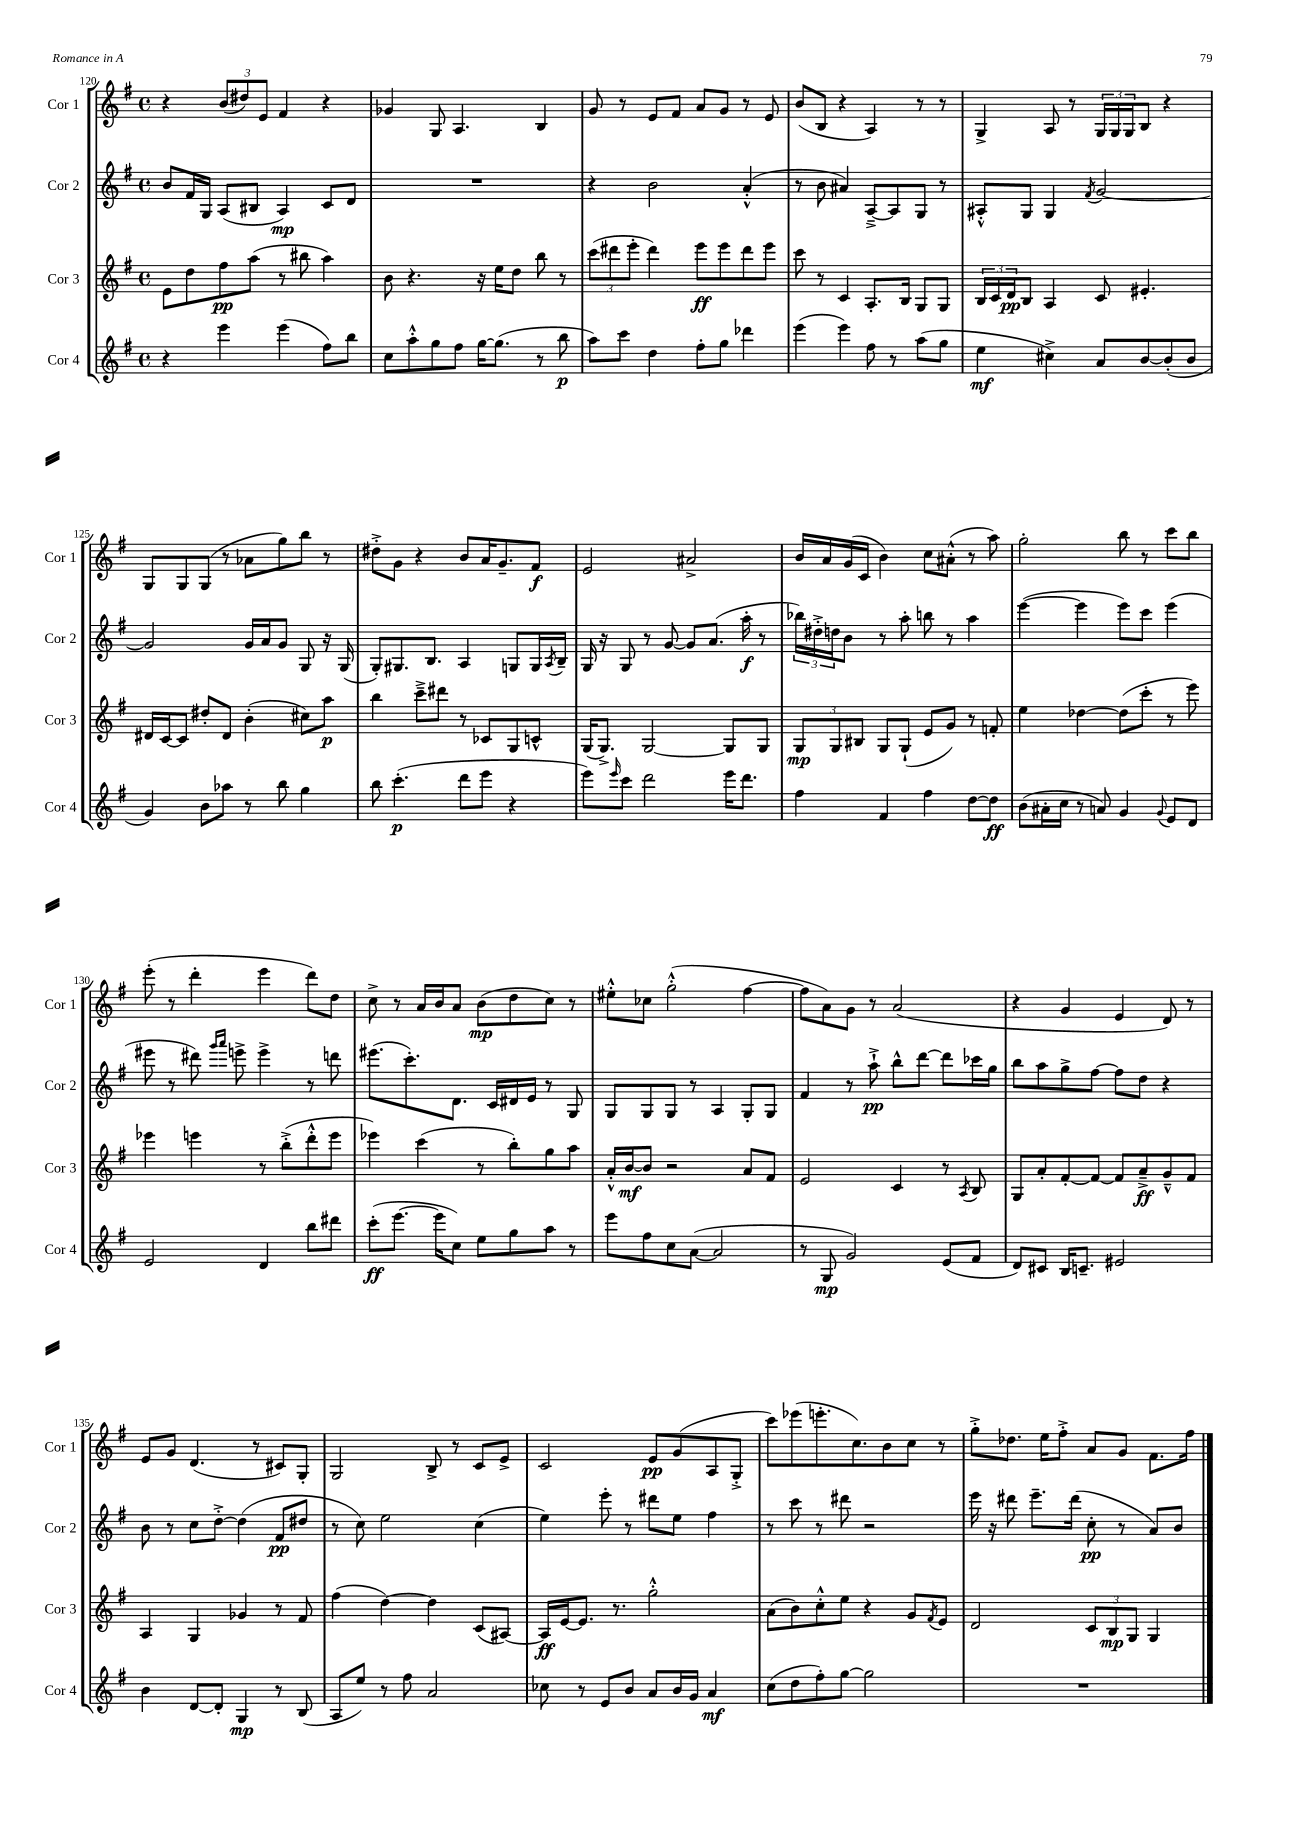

**kern	**dynam	**kern	**dynam	**kern	**dynam	**kern	**dynam
*part4	*part4	*part3	*part3	*part2	*part2	*part1	*part1
*staff4	*staff4	*staff3	*staff3	*staff2	*staff2	*staff1	*staff1
*I"Cor 4	*	*I"Cor 3	*	*I"Cor 2	*	*I"Cor 1	*
*I'Cor 4	*	*I'Cor 3	*	*I'Cor 2	*	*I'Cor 1	*
*clefG2	*	*clefG2	*	*clefG2	*	*clefG2	*
*k[f#]	*	*k[f#]	*	*k[f#]	*	*k[f#]	*
*M4/4	*	*M4/4	*	*M4/4	*	*M4/4	*
*met(c)	*	*met(c)	*	*met(c)	*	*met(c)	*
=120	=120	=120	=120	=120	=120	=120	=120
4r	.	8e\L	.	8b/L	.	4r	.
.	.	8dd\	.	16f#/L	.	.	.
.	.	.	.	16G/JJ	.	.	.
4eee\	.	8ff#\	pp	(8A/L	.	(12b/L	.
.	.	.	.	.	.	12dd#X/)	.
.	.	(8aa\J	.	8B#X/J	.	.	.
.	.	.	.	.	.	12e/J	.
(4eee\	.	8r	.	4A/)	mp	4f#/	.
.	.	8bb#X\	.	.	.	.	.
8ff#\L)	.	4aa\)	.	8c/L	.	4r	.
8bb\J	.	.	.	8d/J	.	.	.
=121	=121	=121	=121	=121	=121	=121	=121
8cc\L	.	8b\	.	1r	.	4g-X/	.
8aa'^^\	.	4.r	.	.	.	.	.
8gg\	.	.	.	.	.	8G/	.
8ff#\J	.	.	.	.	.	4.A/	.
[16gg\KL	.	16r	.	.	.	.	.
(8.gg\J]	.	16ee\KL	.	.	.	.	.
.	.	8dd\J	.	.	.	.	.
8r	.	8bb\	.	.	.	4B/	.
8bb\	p	8r	.	.	.	.	.
=122	=122	=122	=122	=122	=122	=122	=122
8aa\L)	.	(12ccc\L	.	4r	.	8g/	.
.	.	12ddd#X\	.	.	.	.	.
8ccc\J	.	.	.	.	.	8r	.
.	.	12eee'\J	.	.	.	.	.
4dd\	.	4ddd#\)	.	2b\	.	8e/L	.
.	.	.	.	.	.	8f#/J	.
8ff#'\L	.	8eee\L	ff	.	.	8a/L	.
8gg\J	.	8eee\	.	.	.	8g/J	.
4ddd-X\	.	8ddd#\	.	(4a'^^/	.	8r	.
.	.	8eee\J	.	.	.	8e/	.
=123	=123	=123	=123	=123	=123	=123	=123
(4eee\	.	8ccc\	.	8r	.	(8b/L	.
.	.	8r	.	8b\	.	8B/J	.
4eee\)	.	4c/	.	4a#X/)	.	4r	.
8ff#\	.	8.A'/L	.	[8A~^/L	.	4A/)	.
8r	.	.	.	8A/]	.	.	.
.	.	16B/Jk	.	.	.	.	.
(8aa\L	.	8G/L	.	8G/J	.	8r	.
8gg\J	.	8G/J	.	8r	.	8r	.
=124	=124	=124	=124	=124	=124	=124	=124
4ee\	mf	24B/LL	.	8A#X'^^/L	.	4G^/	.
.	.	24c/	.	.	.	.	.
.	.	24d/J	pp	.	.	.	.
.	.	8B/J	.	8G/J	.	.	.
4cc#X^\)	.	4A/	.	4G/	.	8A/	.
.	.	.	.	.	.	8r	.
.	.	.	.	8qf#/	.	.	.
8a/L	.	8c/	.	[2g/	.	24G/LL	.
.	.	.	.	.	.	24G/	.
.	.	.	.	.	.	24G/J	.
[8b/	.	4.e#X'/	.	.	.	8B/J	.
(8b'/]	.	.	.	.	.	4r	.
8b/J	.	.	.	.	.	.	.
!!LO:LB:g=z
=125	=125	=125	=125	=125	=125	=125	=125
4g/)	.	16d#X/LL	.	2g/]	.	8G/L	.
.	.	[16c/J	.	.	.	.	.
.	.	8c/J]	.	.	.	8G/	.
8b\L	.	8dd#X'/L	.	.	.	(8G/J	.
8aa-X\J	.	8d#/J	.	.	.	8r	.
8r	.	(4b'\	.	16g/LL	.	8a-X\L	.
.	.	.	.	16a/J	.	.	.
8bb\	.	.	.	8g/J	.	8gg\)	.
4gg\	.	8cc#X\L)	.	8G/	.	8bb\J	.
.	.	8aa\J	p	16r	.	8r	.
.	.	.	.	(16G/	.	.	.
=126	=126	=126	=126	=126	=126	=126	=126
8bb\	.	4bb\	.	8G'/L)	.	8dd#X'^\L	.
(4.ccc'\	p	.	.	8.G#X/	.	8g\J	.
.	.	8ccc~^\L	.	.	.	4r	.
.	.	.	.	8.B/J	.	.	.
.	.	8ddd#X\J	.	.	.	.	.
8ddd\L	.	8r	.	4A/	.	8b/L	.
8eee\J	.	8c-X/L	.	.	.	16a/K	.
.	.	.	.	.	.	8.g~/	.
4r	.	8G/	.	8Gn/L	.	.	.
.	.	8cn^^/J	.	16G/L	.	8f#/J	f
.	.	.	.	8qA/	.	.	.
.	.	.	.	16B~/JJ	.	.	.
=127	=127	=127	=127	=127	=127	=127	=127
8eee\L)	.	(16G/KL	.	16G/	.	2e/	.
.	.	8.G^/J)	.	16r	.	.	.
16qqeee/	.	.	.	.	.	.	.
8ccc\J	.	.	.	8G/	.	.	.
2ddd\	.	[2G/	.	8r	.	.	.
.	.	.	.	[8g/	.	.	.
.	.	.	.	8g/L]	.	2a#X^/	.
.	.	.	.	(8.a/J	.	.	.
16eee\KL	.	8G/L]	.	.	.	.	.
8.ddd\J	.	.	.	16aa'\	f	.	.
.	.	8G/J	.	8r	.	.	.
=128	=128	=128	=128	=128	=128	=128	=128
4ff#\	.	12G/L	mp	24bb-X\LL)	.	16b/LL	.
.	.	.	.	24dd#X'^\	.	.	.
.	.	.	.	.	.	16a/	.
.	.	12G/	.	24ddn\J	.	.	.
.	.	.	.	8b\J	.	(16g/	.
.	.	12B#X/J	.	.	.	.	.
.	.	.	.	.	.	16c/JJ	.
4f#/	.	8G/L	.	8r	.	4b\)	.
.	.	(8G`/J	.	8aa'\	.	.	.
4ff#\	.	8e/L	.	8bbn\	.	8cc\L	.
.	.	8g/J)	.	8r	.	(8a#X'^^\J	.
[8dd\L	.	8r	.	4aa\	.	8r	.
8dd\J]	ff	8fn'/	.	.	.	8aa\)	.
=129	=129	=129	=129	=129	=129	=129	=129
(8b\L	.	4ee\	.	([4eee\	.	2gg'\	.
16a#X'\L	.	.	.	.	.	.	.
16cc\JJ	.	.	.	.	.	.	.
8r	.	[4dd-X\	.	4eee\]	.	.	.
8an/)	.	.	.	.	.	.	.
4g/	.	(8dd-\L]	.	8eee\L)	.	8bb\	.
.	.	8ccc'\J	.	8ccc\J	.	8r	.
8qqg/	.	.	.	.	.	.	.
8e/L	.	8r	.	(4eee\	.	8ccc\L	.
8d/J	.	8eee\)	.	.	.	8bb\J	.
!!LO:LB:g=z
=130	=130	=130	=130	=130	=130	=130	=130
2e/	.	4eee-X\	.	8eee#X\	.	(8eee'\	.
.	.	.	.	8r	.	8r	.
.	.	4eeen\	.	8ddd#X\)	.	4ddd'\	.
.	.	.	.	16qqggg/LL	.	.	.
.	.	.	.	16qqaaa/JJ	.	.	.
.	.	.	.	8eeen^\	.	.	.
4d/	.	8r	.	4eee^\	.	4eee\	.
.	.	(8bb'^\L	.	.	.	.	.
8bb\L	.	8ddd'^^\	.	8r	.	8ddd\L)	.
8ddd#X\J	.	8eee\J	.	8dddn\	.	8dd\J	.
=131	=131	=131	=131	=131	=131	=131	=131
(8ccc'\L	ff	4eee-X\)	.	(8.eee#X\L	.	8cc^\	.
[8.eee\J	.	.	.	.	.	8r	.
.	.	.	.	8.ccc'\)	.	.	.
.	.	(4ccc\	.	.	.	16a/LL	.
16eee\KL]	.	.	.	.	.	16b/J	.
8cc\J)	.	.	.	8.d\J	.	8a/J	.
8ee\L	.	8r	.	.	.	(8b\L	mp
.	.	.	.	16c/LL	.	.	.
8gg\	.	8bb'\L)	.	16d#X/	.	8dd\	.
.	.	.	.	16e/JJ	.	.	.
8aa\J	.	8gg\	.	8r	.	8cc\J)	.
8r	.	8aa\J	.	8G/	.	8r	.
=132	=132	=132	=132	=132	=132	=132	=132
8eee\L	.	16a'^^/LL	.	8G/L	.	8ee#X'^^\L	.
.	.	[16b/J	mf	.	.	.	.
8ff#\	.	8b/J]	.	8G/	.	8cc-X\J	.
8cc\	.	2r	.	8G/J	.	(2gg'^^\	.
([8a\J	.	.	.	8r	.	.	.
2a/]	.	.	.	4A/	.	.	.
.	.	8a/L	.	8G'/L	.	[4ff#\	.
.	.	8f#/J	.	8G/J	.	.	.
=133	=133	=133	=133	=133	=133	=133	=133
8r	.	2e/	.	4f#/	.	8ff#\L]	.
8G/	mp	.	.	.	.	8a\)	.
2g/)	.	.	.	8r	.	8g\J	.
.	.	.	.	8aa`^\	pp	8r	.
.	.	4c/	.	8bb^^\L	.	(2a/	.
.	.	.	.	[8ddd\J	.	.	.
(8e/L	.	8r	.	8ddd\L]	.	.	.
.	.	8qA/	.	.	.	.	.
8f#/J	.	8B/	.	16ccc-X\L	.	.	.
.	.	.	.	16gg\JJ	.	.	.
=134	=134	=134	=134	=134	=134	=134	=134
8d/L)	.	8G/L	.	8bb\L	.	4r	.
8c#X/J	.	8a'/	.	8aa\	.	.	.
16B/KL	.	[8f#'/	.	8gg^\	.	4g/	.
8.cn~/J	.	.	.	.	.	.	.
.	.	8f#/J_	.	[8ff#\J	.	.	.
2e#X/	.	8f#/L]	.	8ff#\L]	.	4e/	.
.	.	8a~^/	ff	8dd\J	.	.	.
.	.	8g~^^/	.	4r	.	8d/)	.
.	.	8f#/J	.	.	.	8r	.
!!LO:LB:g=z
=135	=135	=135	=135	=135	=135	=135	=135
4b\	.	4A/	.	8b\	.	8e/L	.
.	.	.	.	8r	.	8g/J	.
[8d/L	.	4G/	.	8cc\L	.	(4.d/	.
8d'/J]	.	.	.	[8dd'^\J	.	.	.
4G/	mp	4g-X/	.	(4dd\]	.	.	.
.	.	.	.	.	.	8r	.
8r	.	8r	.	8f#/L	pp	8c#X/L)	.
(8B/	.	8f#/	.	8dd#X/J	.	8G'/J	.
=136	=136	=136	=136	=136	=136	=136	=136
8A/L	.	(4ff#\	.	8r	.	2G/	.
8ee/J)	.	.	.	8cc\)	.	.	.
8r	.	[4dd\)	.	2ee\	.	.	.
8ff#\	.	.	.	.	.	.	.
2a/	.	4dd\]	.	.	.	8B^/	.
.	.	.	.	.	.	8r	.
.	.	(8c/L	.	(4cc\	.	8c/L	.
.	.	[8A#X/J)	.	.	.	8e^/J	.
=137	=137	=137	=137	=137	=137	=137	=137
8cc-X\	.	16A#/LL]	ff	4ee\)	.	2c/	.
.	.	[16e/J	.	.	.	.	.
8r	.	8.e/J]	.	.	.	.	.
8e/L	.	.	.	8eee'\	.	.	.
.	.	8.r	.	.	.	.	.
8b/J	.	.	.	8r	.	.	.
8a/L	.	2gg'^^\	.	8ddd#X\L	.	8e/L	pp
16b/L	.	.	.	8ee\J	.	(8g/	.
16g/JJ	.	.	.	.	.	.	.
4a/	mf	.	.	4ff#\	.	8A/	.
.	.	.	.	.	.	8G'^/J	.
=138	=138	=138	=138	=138	=138	=138	=138
(8cc\L	.	(8a\L	.	8r	.	8ccc\L)	.
8dd\	.	8b\)	.	8ccc\	.	(8eee-X\	.
8ff#'\)	.	8cc'^^\	.	8r	.	8.eeen'\	.
[8gg\J	.	8ee\J	.	8ddd#X\	.	.	.
.	.	.	.	.	.	8.cc\)	.
2gg\]	.	4r	.	2r	.	.	.
.	.	.	.	.	.	8b\	.
.	.	8g/L	.	.	.	8cc\J	.
.	.	8qf#/	.	.	.	.	.
.	.	8e/J	.	.	.	8r	.
=139	=139	=139	=139	=139	=139	=139	=139
1r	.	2d/	.	16eee\	.	8gg'^\L	.
.	.	.	.	16r	.	.	.
.	.	.	.	8ddd#X\	.	8.dd-X\J	.
.	.	.	.	8.eee~\L	.	.	.
.	.	.	.	.	.	16ee\KL	.
.	.	.	.	.	.	8ff#'^\J	.
.	.	.	.	(16ddd#\Jk	.	.	.
.	.	12c/L	.	8cc'\	pp	8a/L	.
.	.	12B/	mp	.	.	.	.
.	.	.	.	8r	.	8g/J	.
.	.	12G/J	.	.	.	.	.
.	.	4G/	.	8a/L)	.	8.f#\L	.
.	.	.	.	8b/J	.	.	.
.	.	.	.	.	.	16ff#\Jk	.
==	==	==	==	==	==	==	==
*-	*-	*-	*-	*-	*-	*-	*-
